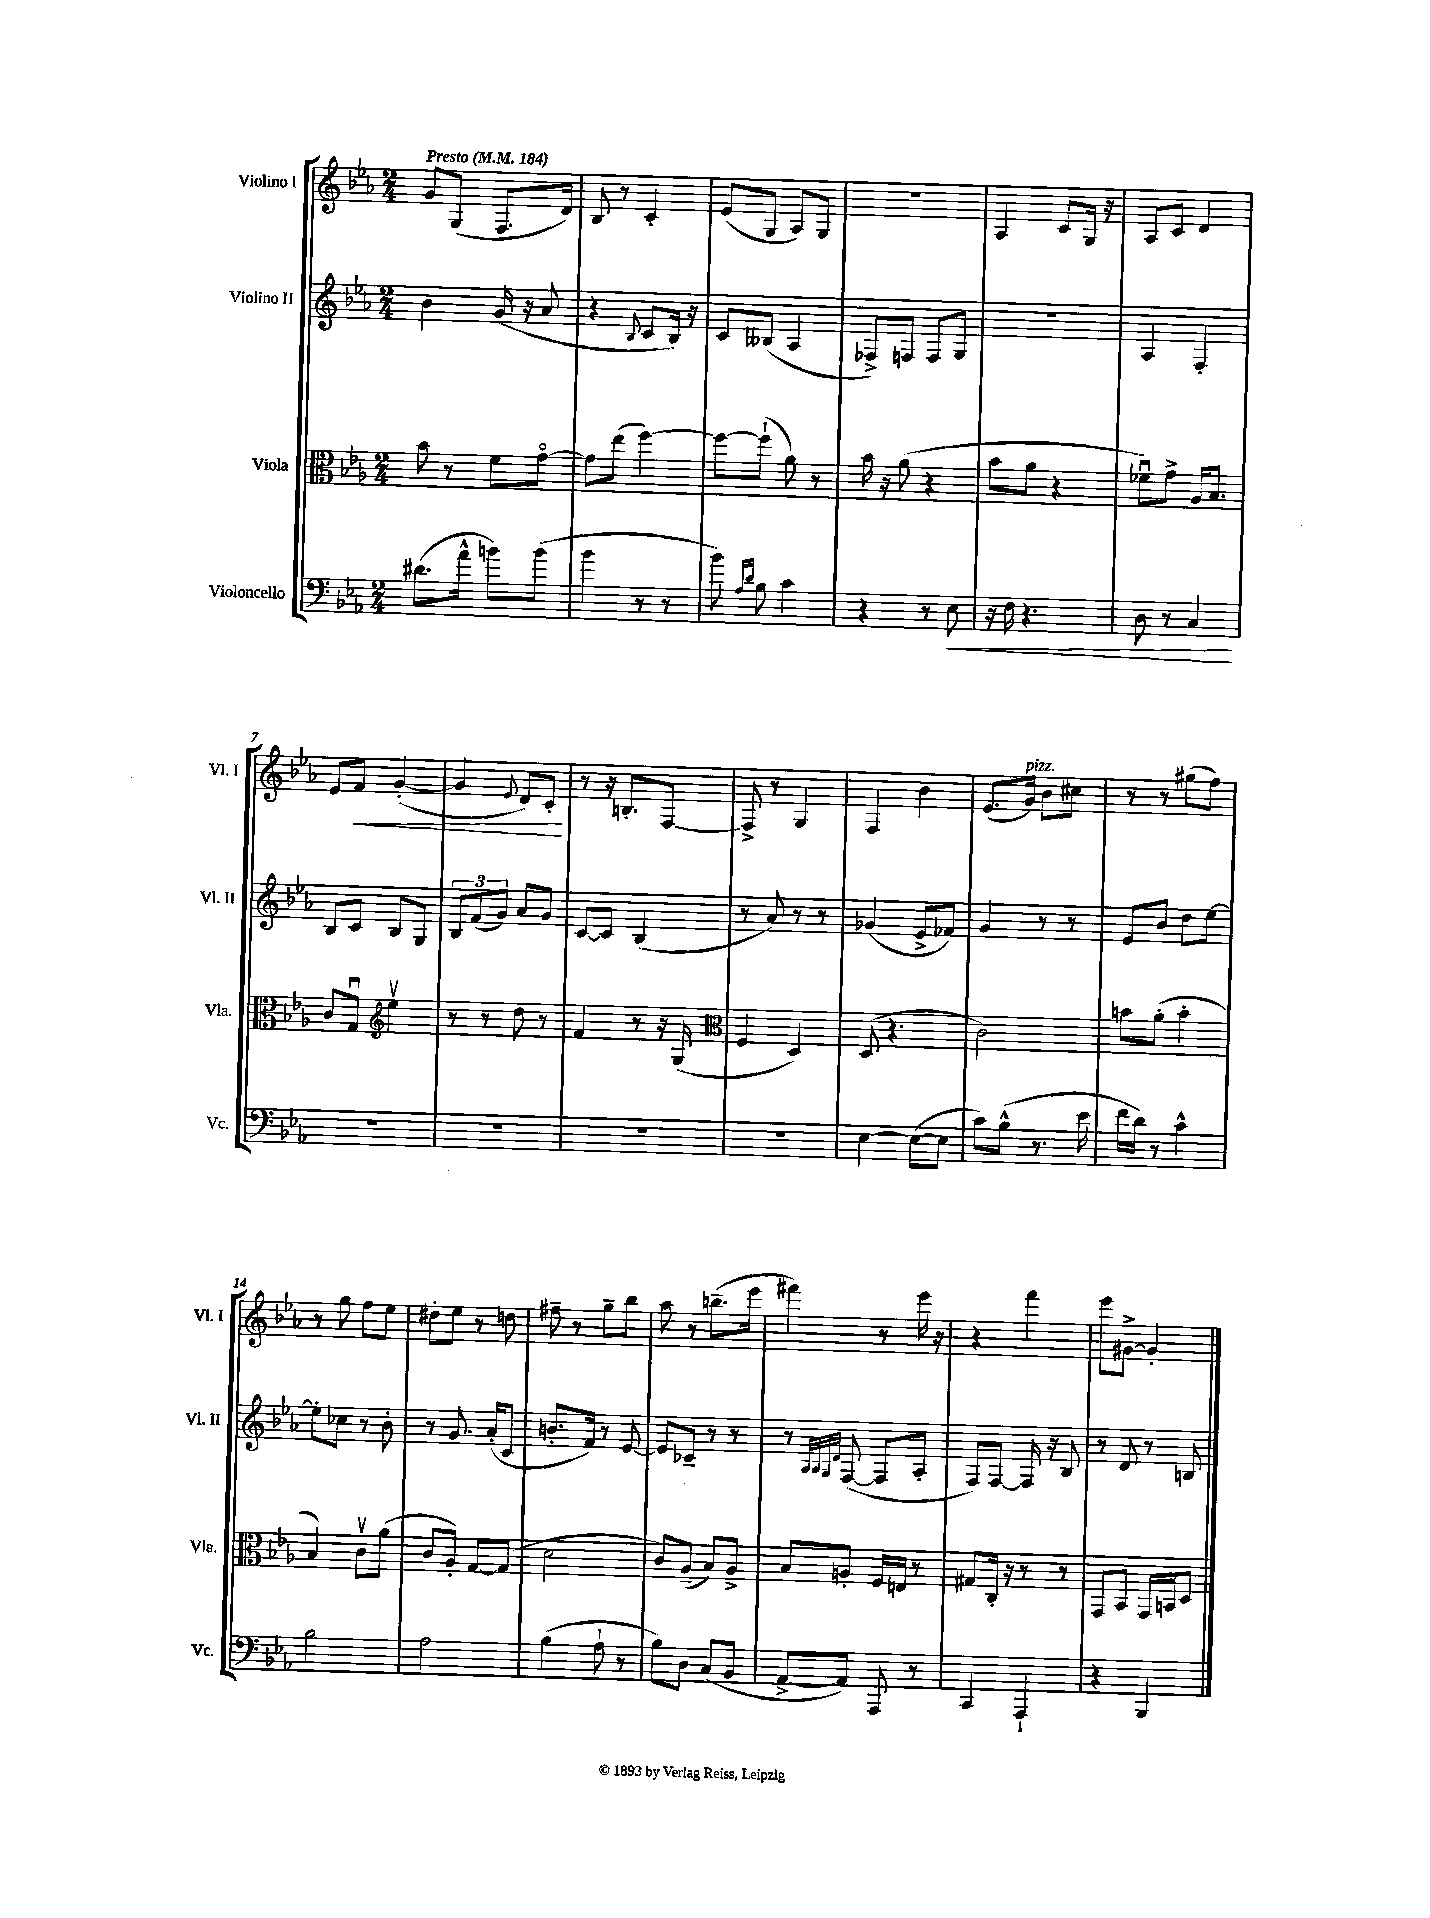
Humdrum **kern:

**kern	**kern	**kern	**kern
*staff4	*staff3	*staff2	*staff1
*clefF4	*clefC3	*clefG2	*clefG2
*k[b-e-a-]	*k[b-e-a-]	*k[b-e-a-]	*k[b-e-a-]
*M2/4	*M2/4	*M2/4	*M2/4
*MM184	*MM184	*MM184	*MM184
(8.d#\L	8b-\	4b-\	8g/L
.	8r	.	(8G/J
16a-^^\Jk	.	.	.
8b\L)	8f\L	(16g/	8.F/L
.	.	16r	.
(8b\J	[8go\J	8a-/	.
.	.	.	16d/Jk)
=	=	=	=
4b-\	8g\]L	4r	8B-/
.	(8ee-\J	.	8r
.	.	8qqB-/	.
8r	[4ff\)	8c/L	4c'/
8r	.	16B-/Jk)	.
.	.	16r	.
=	=	=	=
8b-\)	8ff\_L	8c/L	(8e-/L
16qqA-/LL	.	.	.
16qqd/JJ	.	.	.
8B-\	(8ff`\]J	(8B--/J	8G/J
4c\	8a-\)	4A-/	8A-/L)
.	8r	.	8G/J
=	=	=	=
4r	16b-\	8F-^/L)	2r
.	16r	.	.
.	(8a-\	8F/J	.
8r	4r	8F/L	.
8E-\	.	8G/J	.
=	=	=	=
16r	8b-\L	2r	4A-/
16F\	.	.	.
4.r	8a-\J	.	.
.	4r	.	8c/L
.	.	.	16G/Jk
.	.	.	16r
=	=	=	=
8D\	8f-u\L)	4A-/	8A-/L
8r	8g^\J	.	8c/J
4C/	16A-/LK	4F'/	4d/
.	8.B-/J	.	.
=	=	=	=
2r	8c/L	8B-/L	8e-/L
.	8Gu/J	8c/J	8f/J
*	*clefG2	*	*
.	4ee-v\	8B-/L	([4g'/
.	.	8G/J	.
=	=	=	=
2r	8r	12B-/L	4g/]
.	.	(12f/	.
.	8r	.	.
.	.	12g/J)	.
.	.	.	8qqe-/
.	8dd\	8a-/L	8d/L)
.	8r	8g/J	8c'/J
=	=	=	=
2r	4f/	[8c/L	8r
.	.	8c/]J	16r
.	.	.	8.B'/L
.	8r	(4B-/	.
.	16r	.	[8F/J
.	(16G/	.	.
=	=	=	=
*	*clefC3	*	*
2r	4F/	8r	8F^/]
.	.	8a-/)	8r
.	4D/)	8r	4G/
.	.	8r	.
=	=	=	=
[4E-\	(8D/	(4g-/	4F/
.	4.r	.	.
(8E-\_L	.	8e-^/L	4b-\
8E-\]J	.	8f-/J)	.
=	=	=	=
8c\L)	2c\)	4g/	(8.e-/L
(8B-^^\J	.	.	.
.	.	.	16g/Jk)
8.r	.	8r	8b-\L
.	.	8r	8cc#\J
16e-\	.	.	.
=	=	=	=
16f\LL	8b\L	8e-/L	8r
16d\JJ)	.	.	.
8r	(8a-'\J	8b-/J	8r
4c^^\	4b'\	8dd\L	(8gg#\L
.	.	[8ee-\J	8ff\J)
=	=	=	=
2B-\	4B-/)	8ee-'\]L	8r
.	.	8cc-\J	8gg\
.	8cv\L	8r	8ff\L
.	(8a-\J	8b-'\	8ee-\J
=	=	=	=
2A-\	8c/L	8r	8dd#'\L
.	8A-'/J)	8.g/	8ee-\J
.	[8G/L	.	8r
.	.	(16a-'/LK	.
.	(8G/]J	8c/J	8dd\
=	=	=	=
(4B-\	2d\	8.b'/L	8ff#~\
.	.	.	8r
.	.	16f/Jk)	.
8A-`\	.	8r	8gg~\L
8r	.	[8e-/	8bb-\J
=	=	=	=
8B-\L)	8c/L)	8e-/]L	8aa-\
8D\J	(8A-~/J	8c-~/J	8r
(8C/L	8B-/L)	8r	(8.bb~\L
8BB-/J	8A-^/J	8r	.
.	.	.	16eee-\Jk
=	=	=	=
[8AA-^/L	8B-/L	8r	4fff#\)
.	.	32qqA-/LLL	.
.	.	32qqA-/	.
.	.	32qqG/	.
.	.	32qqd/JJJ	.
8AA-/]J)	8A'/J	([8F/	.
8AAA-/	16F/LL	8F/]L	8r
.	16E/JJ	.	.
8r	8r	8A-'/J	16eee-\
.	.	.	16r
=	=	=	=
4CC/	8G#/L	8F/L)	4r
.	16C'/Jk	[8F/J	.
.	16r	.	.
4AAA-`/	8r	16F/]	4fff\
.	.	16r	.
.	8r	8B-/	.
=	=	=	=
4r	8GG/L	8r	8eee-\L
.	8BB-/J	8d/	[8g#^\J
4BBB-/	16GG/LL	8r	4g#'/]
.	16BB/J	.	.
.	8D/J	8B/	.
==	==	==	==
*-	*-	*-	*-
